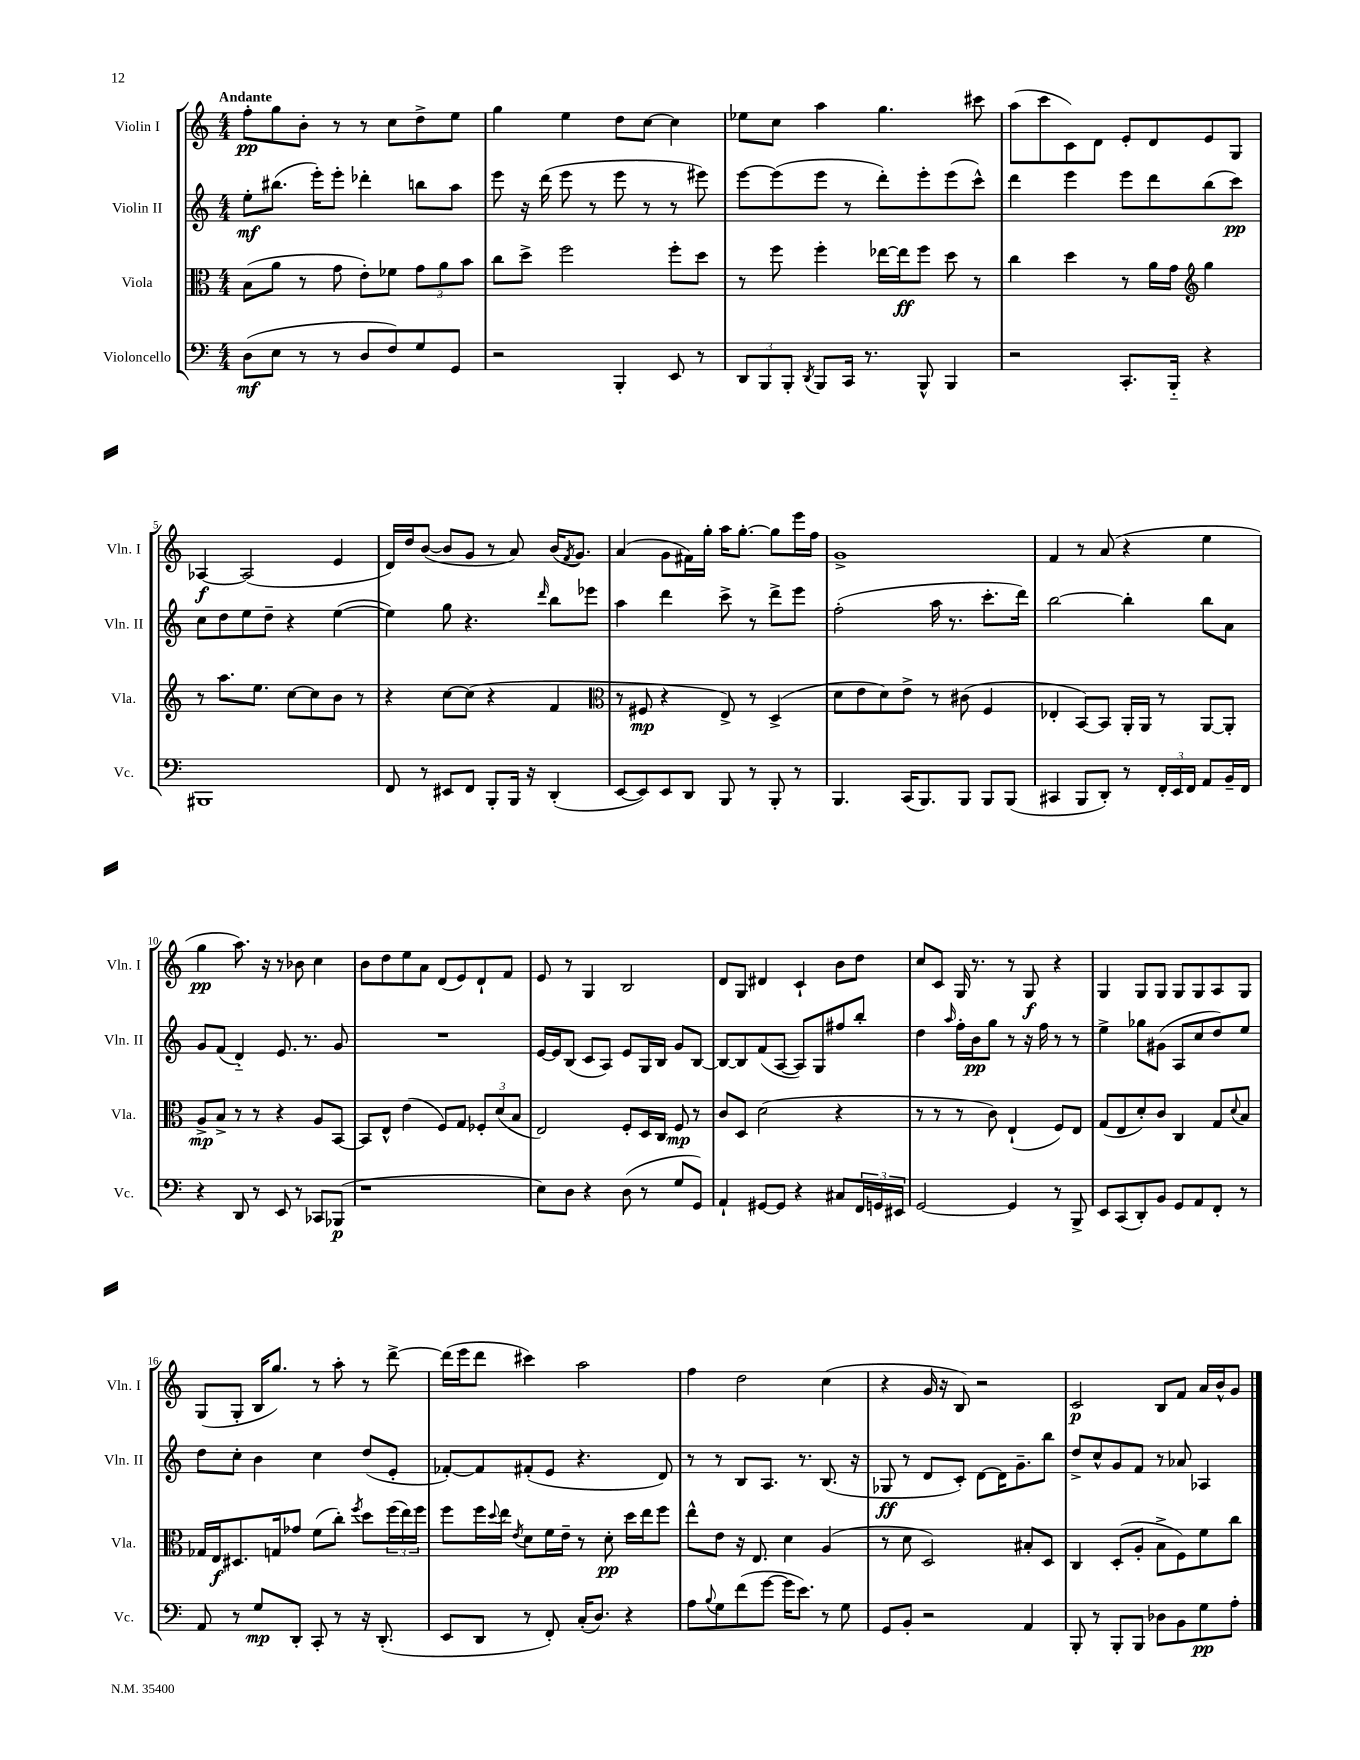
<<
\new StaffGroup <<
\new Staff = "s0" \with { instrumentName = "Violin I" shortInstrumentName = "Vln. I" } {
    \clef treble \key c \major \numericTimeSignature \time 4/4 \tempo "Andante"
    f''8-.\pp g''8 b'8-. r8 r8 c''8 d''8-> e''8 |
    g''4 e''4 d''8 c''8~ c''4 |
    ees''8 c''8 a''4 g''4. cis'''8 |
    a''8( c'''8 c'8) d'8 e'8-. d'8 e'8 g8 |
    aes4~\f aes2( e'4 |
    d'16) d''16 b'8~( b'8 g'8 r8 a'8) b'16( \acciaccatura { f'8 } g'8.) |
    a'4( g'8 fis'16) g''16-. a''16 g''8.~-. g''8 e'''16 f''16 |
    g'1-> |
    f'4 r8 a'8( r4 e''4 |
    g''4\pp a''8.) r16 r8 bes'8 c''4 |
    b'8 d''8 e''8 a'8 d'8( e'8) d'8-! f'8 |
    e'8 r8 g4 b2 |
    d'8 g8 dis'4 c'4-! b'8 d''8 |
    c''8 c'8 g16 r8. r8 g8\f r4 |
    g4 g8 g8 g8 g8 a8 g8 |
    g8( g8-. b16 g''8.) r8 a''8-. r8 d'''8~-> |
    d'''16( e'''16 d'''8 cis'''4) a''2 |
    f''4 d''2 c''4( |
    r4 g'16 r16 b8) r2 |
    c'2\p b8 f'8 a'16 b'16-^ g'8 \bar "|." |
}
\new Staff = "s1" \with { instrumentName = "Violin II" shortInstrumentName = "Vln. II" } {
    \clef treble \key c \major \numericTimeSignature \time 4/4
    e''8-.\mf bis''8.( e'''16-.) e'''8-. des'''4-. b''8 a''8 |
    e'''8 r16 d'''16( e'''8 r8 e'''8 r8 r8 eis'''8) |
    e'''8~ e'''8( e'''8 r8 d'''8-.) e'''8-. e'''8( c'''8-^) |
    d'''4 e'''4 e'''8 d'''8 b''8( c'''8\pp) |
    c''8 d''8 e''8 d''8-- r4 e''4~( |
    e''4) g''8 r4. \grace { d'''16 } b''8 ees'''8 |
    a''4 d'''4 c'''8-> r8 d'''8-> e'''8 |
    f''2-.( a''16 r8. c'''8.-. d'''16) |
    b''2~ b''4-. b''8 a'8 |
    g'8 f'8( d'4-_) e'8. r8. g'8 |
    R1 |
    e'16~ e'16 b8( c'8 a8) e'8 g16 b16 g'8 b8~ |
    b8~ b8 f'8( a8~ a8) g8 fis''8 b''8-. |
    d''4 \grace { a''16 } f''16-. b'16\pp g''8 r8 r16 f''16 r8 r8 |
    e''4-> ges''8 gis'8( a8 c''8 d''8) e''8 |
    d''8 c''8-. b'4 c''4 d''8( e'8-. |
    fes'8~-.) fes'8 fis'8-.( e'8 r4. d'8) |
    r8 r8 b8 a8. r8. b8.( r16 |
    ges8\ff r8 d'8 c'8-.) d'8~ d'16 g'8.-- b''8 |
    d''8-> c''8-^ g'8 f'8 r8 aes'8 aes4 \bar "|." |
}
\new Staff = "s2" \with { instrumentName = "Viola" shortInstrumentName = "Vla." } {
    \clef alto \key c \major \numericTimeSignature \time 4/4
    b8( a'8 r8 g'8 e'8-.) fes'8 \tuplet 3/2 { g'8 a'8 b'8 } |
    c''8 d''8-> f''2 f''8-. d''8 |
    r8 f''8 f''4-. ees''16~ ees''16\ff f''8 d''8 r8 |
    c''4 d''4 r8 a'16 g'16 \clef treble g''4 |
    r8 a''8. e''8. c''8~ c''8 b'8 r8 |
    r4 c''8~ c''8( r4 f'4 |
    \clef alto r8 fis8\mp r4 e8->) r8 d4->( |
    d'8 e'8 d'8) e'8-> r8 cis'8( f4 |
    ees4-. b,8~) b,8 a,16-. a,16 r8 a,8~ a,8-. |
    a8->\mp b8-> r8 r8 r4 a8 b,8~ |
    b,8 e8-^ e'4( f8) g8 \tuplet 3/2 { fes8-. d'8( b8 } |
    e2) f8-. d16 c16 f8\mp r8 |
    c'8 d8 d'2( r4 |
    r8 r8 r8 c'8) e4-!( f8) e8 |
    g8( e8 d'8-.) c'8 c4 g8 \appoggiatura { d'8 } b8 |
    ges16 e16\f dis8. g16 ges'8 f'8( c''8-.) \acciaccatura { f''8 } d''8 \tuplet 3/2 { f''16( e''16) f''16 } |
    f''8 f''16 \appoggiatura { d''8 } e''16 \acciaccatura { e'8 } d'8 f'16 e'16-- r8 d'8-.\pp d''16 e''16 f''8 |
    e''8-^ e'8 r16 e8. d'4 a4( |
    r8 d'8 d2) bis8-. d8 |
    c4 d8-.( a8-. b8-> f8) f'8 c''8 \bar "|." |
}
\new Staff = "s3" \with { instrumentName = "Violoncello" shortInstrumentName = "Vc." } {
    \clef bass \key c \major \numericTimeSignature \time 4/4
    d8\mf( e8 r8 r8 d8 f8) g8 g,8 |
    r2 b,,4-. e,8 r8 |
    \tuplet 3/2 { d,8 b,,8 b,,8-. } \acciaccatura { d,8 } b,,8 c,16 r8. b,,8-^ b,,4 |
    r2 c,8.-. b,,16-_ r4 |
    bis,,1 |
    f,8 r8 eis,8 f,8 b,,8-. b,,16 r16 d,4-.( |
    e,8~ e,8) e,8 d,8 b,,8 r8 b,,8-. r8 |
    b,,4. c,16( b,,8.) b,,8 b,,8 b,,8( |
    cis,4 b,,8 d,8-.) r8 \tuplet 3/2 { f,16-. e,16 f,16 } a,8 b,16-- f,16 |
    r4 d,8 r8 e,8 r8 ces,8 bes,,8\p( |
    r1 |
    e8) d8 r4 d8( r8 g8 g,8) |
    a,4-! gis,8~ gis,8 r4 cis8 \tuplet 3/2 { f,16 g,16 eis,16 } |
    g,2~ g,4 r8 b,,8-> |
    e,8 c,8( d,8-.) b,8 g,8 a,8 f,8-. r8 |
    a,8 r8 g8\mp d,8-. c,8-. r8 r16 d,8.-.( |
    e,8 d,8 r8 f,8-.) c16-.( d8.) r4 |
    a8 \appoggiatura { b8 } g8 f'8( g'8~ g'16 e'8.) r8 g8 |
    g,8 b,8-. r2 a,4 |
    b,,8-. r8 b,,8-. b,,8 des8 b,8 g8\pp a8-. \bar "|." |
}
>>
>>
